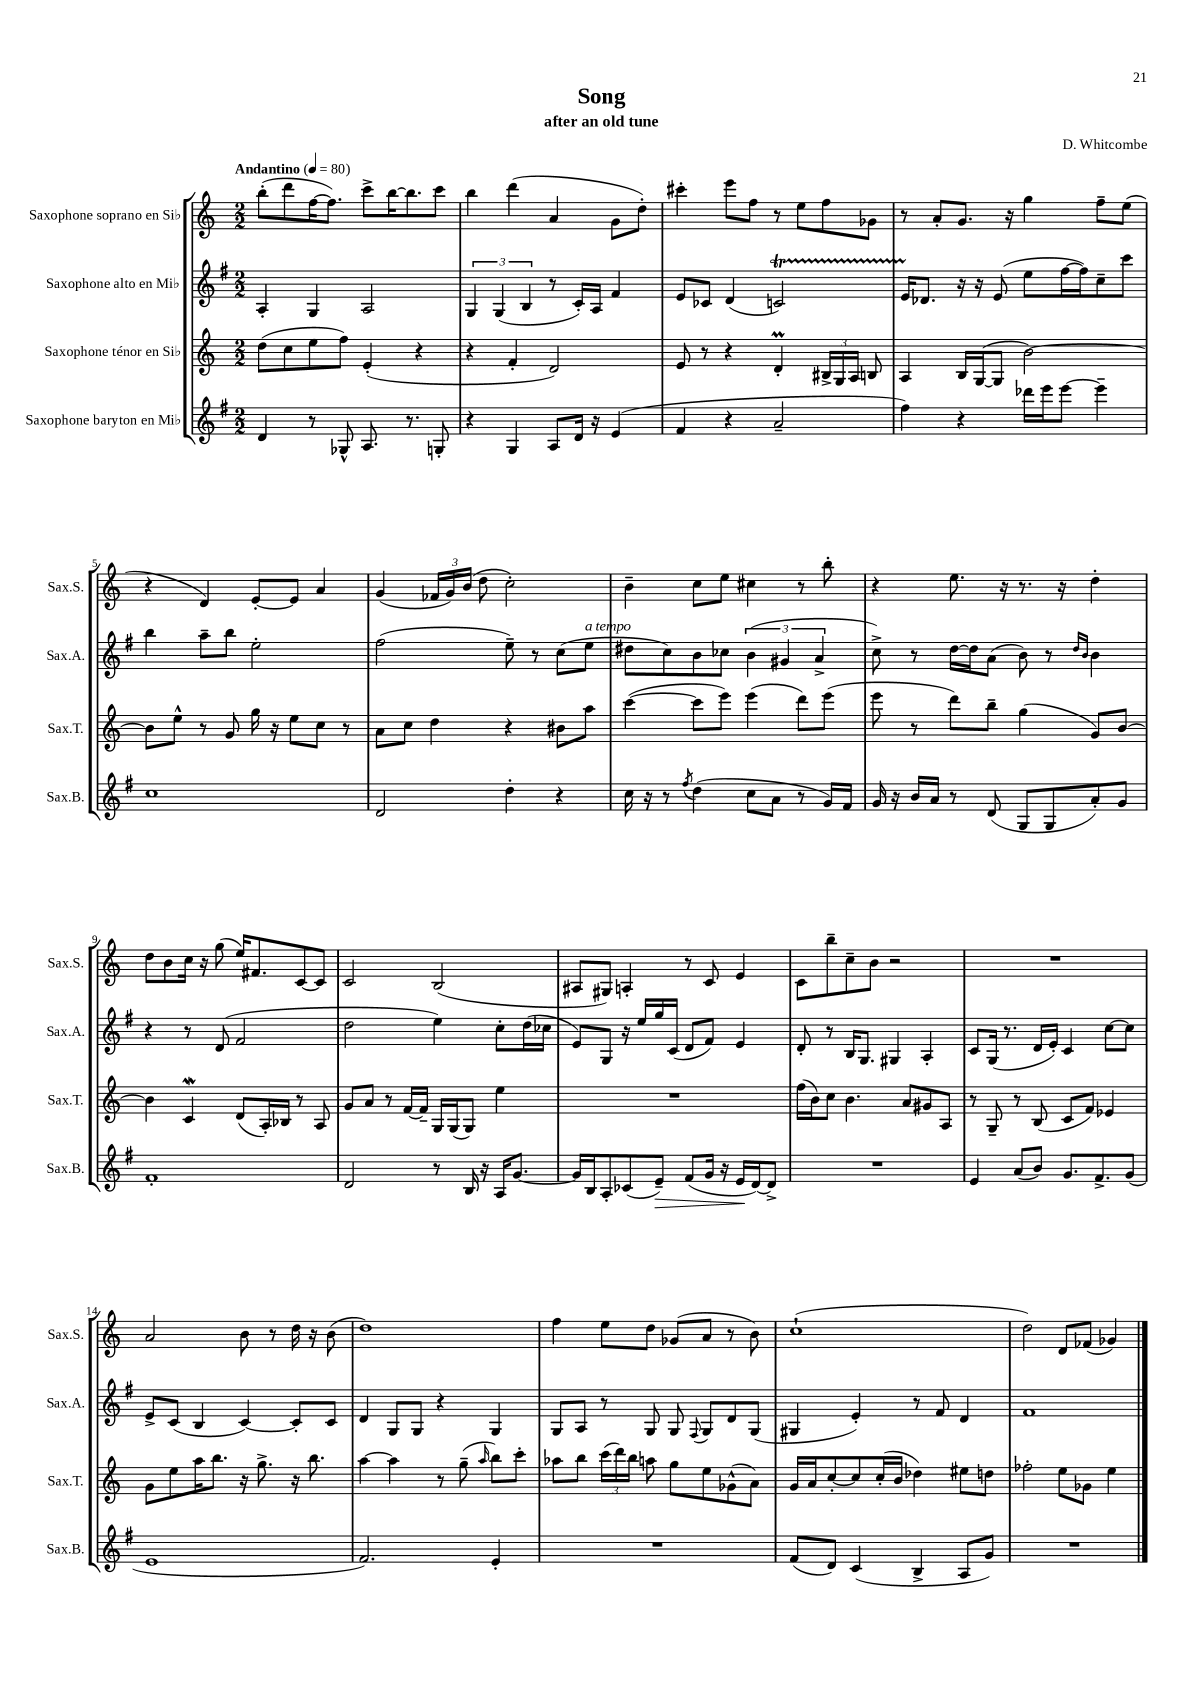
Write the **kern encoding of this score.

**kern	**kern	**kern	**kern
*staff4	*staff3	*staff2	*staff1
*clefG2	*clefG2	*clefG2	*clefG2
*k[f#]	*k[]	*k[f#]	*k[]
*M2/2	*M2/2	*M2/2	*M2/2
*MM80	*MM80	*MM80	*MM80
4d	(8dd	4A'	(8bb'
.	8cc	.	8ddd
8r	8ee	4G	[16ff
.	.	.	8.ff])
8G-^^	8ff)	.	.
8.A	(4e'	2A	8ccc^
.	.	.	[16bb
8.r	.	.	8.bb]
.	4r	.	.
8G'	.	.	8ccc
=	=	=	=
4r	4r	6G	4bb
.	.	(6G	.
4G	4f'	.	(4ddd
.	.	6B	.
8A	2d)	8r	4a
16d	.	16c')	.
16r	.	16A	.
(4e	.	4f#	8g
.	.	.	8dd')
=	=	=	=
4f#	8e	8e	4ccc#'
.	8r	8c-	.
4r	4r	(4d	8eee
.	.	.	8ff
2a~	4d'	2c)	8r
.	.	.	8ee
.	24B#^	.	8ff
.	24G	.	.
.	24A	.	.
.	8B	.	8g-
=	=	=	=
4ff#)	4A	16e	8r
.	.	8.d-	.
.	.	.	8a'
4r	16B	16r	8.g
.	([16G	16r	.
.	8G]	(8e	.
.	.	.	16r
16ddd-	[2b)	8ee	4gg
16eee	.	.	.
[8eee	.	[16ff#	.
.	.	16ff#])	.
4eee~]	.	8cc~	8ff~
.	.	8ccc	(8ee
=	=	=	=
1cc	8b]	4bb	4r
.	8ee^^	.	.
.	8r	8aa~	4d)
.	8g	8bb	.
.	16gg	2ee'	[8e'
.	16r	.	.
.	8ee	.	8e]
.	8cc	.	4a
.	8r	.	.
=	=	=	=
2d	8a	(2ff#	(4g
.	8cc	.	.
.	4dd	.	24f-
.	.	.	24g)
.	.	.	(24b
.	.	.	8dd
4dd'	4r	8ee~)	2cc')
.	.	8r	.
4r	8b#	(8cc	.
.	8aa	8ee	.
=	=	=	=
16cc	([4ccc	8dd#	4b~
16r	.	.	.
8r	.	8cc)	.
8qff#	.	.	.
(4dd	8ccc]	8b	8cc
.	8eee)	8cc-	8ee
8cc	(4eee	(6b	4cc#
8a	.	.	.
.	.	6g#	.
8r	8ddd)	.	8r
.	.	6a^	.
16g)	(8eee	.	8bb'
16f#	.	.	.
=	=	=	=
16g	8eee	8cc^)	4r
16r	.	.	.
16b	8r	8r	.
16a	.	.	.
8r	8ddd)	[16dd	8.ee
.	.	16dd]	.
(8d	8bb~	(8a	.
.	.	.	16r
8G	(4gg	8b)	8.r
8G	.	8r	.
.	.	.	16r
.	.	16qqdd	.
.	.	16qqb	.
8a')	8g)	4b	4dd'
8g	[8b	.	.
=	=	=	=
1f#'	4b]	4r	8dd
.	.	.	8b
.	4c	8r	16cc
.	.	.	16r
.	.	(8d	(8gg
.	(8d	2f#	16ee)
.	.	.	8.f#
.	16A')	.	.
.	16B-	.	.
.	8r	.	[8c
.	8A	.	8c]
=	=	=	=
2d	8g	2dd	2c
.	8a	.	.
.	8r	.	.
.	[16f	.	.
.	16f~]	.	.
8r	16G	4ee)	(2B
.	(16G	.	.
16B	8G)	.	.
16r	.	.	.
16A	4ee	8cc'	.
[8.g	.	.	.
.	.	(16dd	.
.	.	16cc-	.
=	=	=	=
16g]	1r	8e)	8A#
16B	.	.	.
8A'	.	8G	8G#)
(8c-	.	16r	4A'
.	.	16ee	.
8e~)	.	16gg	.
.	.	(16c	.
(8f#	.	8d	8r
16g	.	8f#)	8c
16r	.	.	.
16e	.	4e	4e
[16d)	.	.	.
8d^]	.	.	.
=	=	=	=
1r	(16ff	8d'	8c
.	16b)	.	.
.	8cc	8r	8bb~
.	4.b	16B	8cc~
.	.	8.G	.
.	.	.	8b
.	.	4G#	2r
.	8a	.	.
.	8g#	4A'	.
.	8A	.	.
=	=	=	=
4e	8r	8c	1r
.	8G~	(16G	.
.	.	8.r	.
(8a	8r	.	.
8b)	(8B	16d	.
.	.	16e')	.
8.g	8c	4c	.
.	8f)	.	.
8.f#^	.	.	.
.	4e-	[8cc	.
(8g	.	8cc]	.
=	=	=	=
1e	8g	8e^	2a
.	8ee	(8c	.
.	16aa	4B	.
.	8.bb	.	.
.	16r	[4c)	8b
.	8.gg^	.	.
.	.	.	8r
.	16r	8c']	16dd
.	8.bb	.	16r
.	.	8c	(8b
=	=	=	=
2.f#)	[4aa	4d	1dd)
.	4aa]	8G	.
.	.	8G	.
.	8r	4r	.
.	(8gg~	.	.
.	16qqaa	.	.
4e'	8bb)	4G	.
.	8ccc'	.	.
=	=	=	=
1r	8aa-	8G	4ff
.	8bb	8A	.
.	(24ccc	8r	8ee
.	24ddd)	.	.
.	24bb	.	.
.	8aa	8G	8dd
.	8gg	8G	(8g-
.	.	8qqF#	.
.	8ee	8G	8a
.	(8g-^^	8d	8r
.	8a)	(8G	8b)
=	=	=	=
(8f#	16g	4G#	(1cc`
.	16a	.	.
8d)	[8cc'	.	.
(4c	8cc]	4e')	.
.	(16cc'	.	.
.	16b	.	.
4B^	4dd-)	8r	.
.	.	8f#	.
8A	8ee#	4d	.
8g)	8dd	.	.
=	=	=	=
1r	2ff-'	1f#	2dd)
.	8ee	.	8d
.	8g-	.	(8f-
.	4ee	.	4g-)
==	==	==	==
*-	*-	*-	*-
